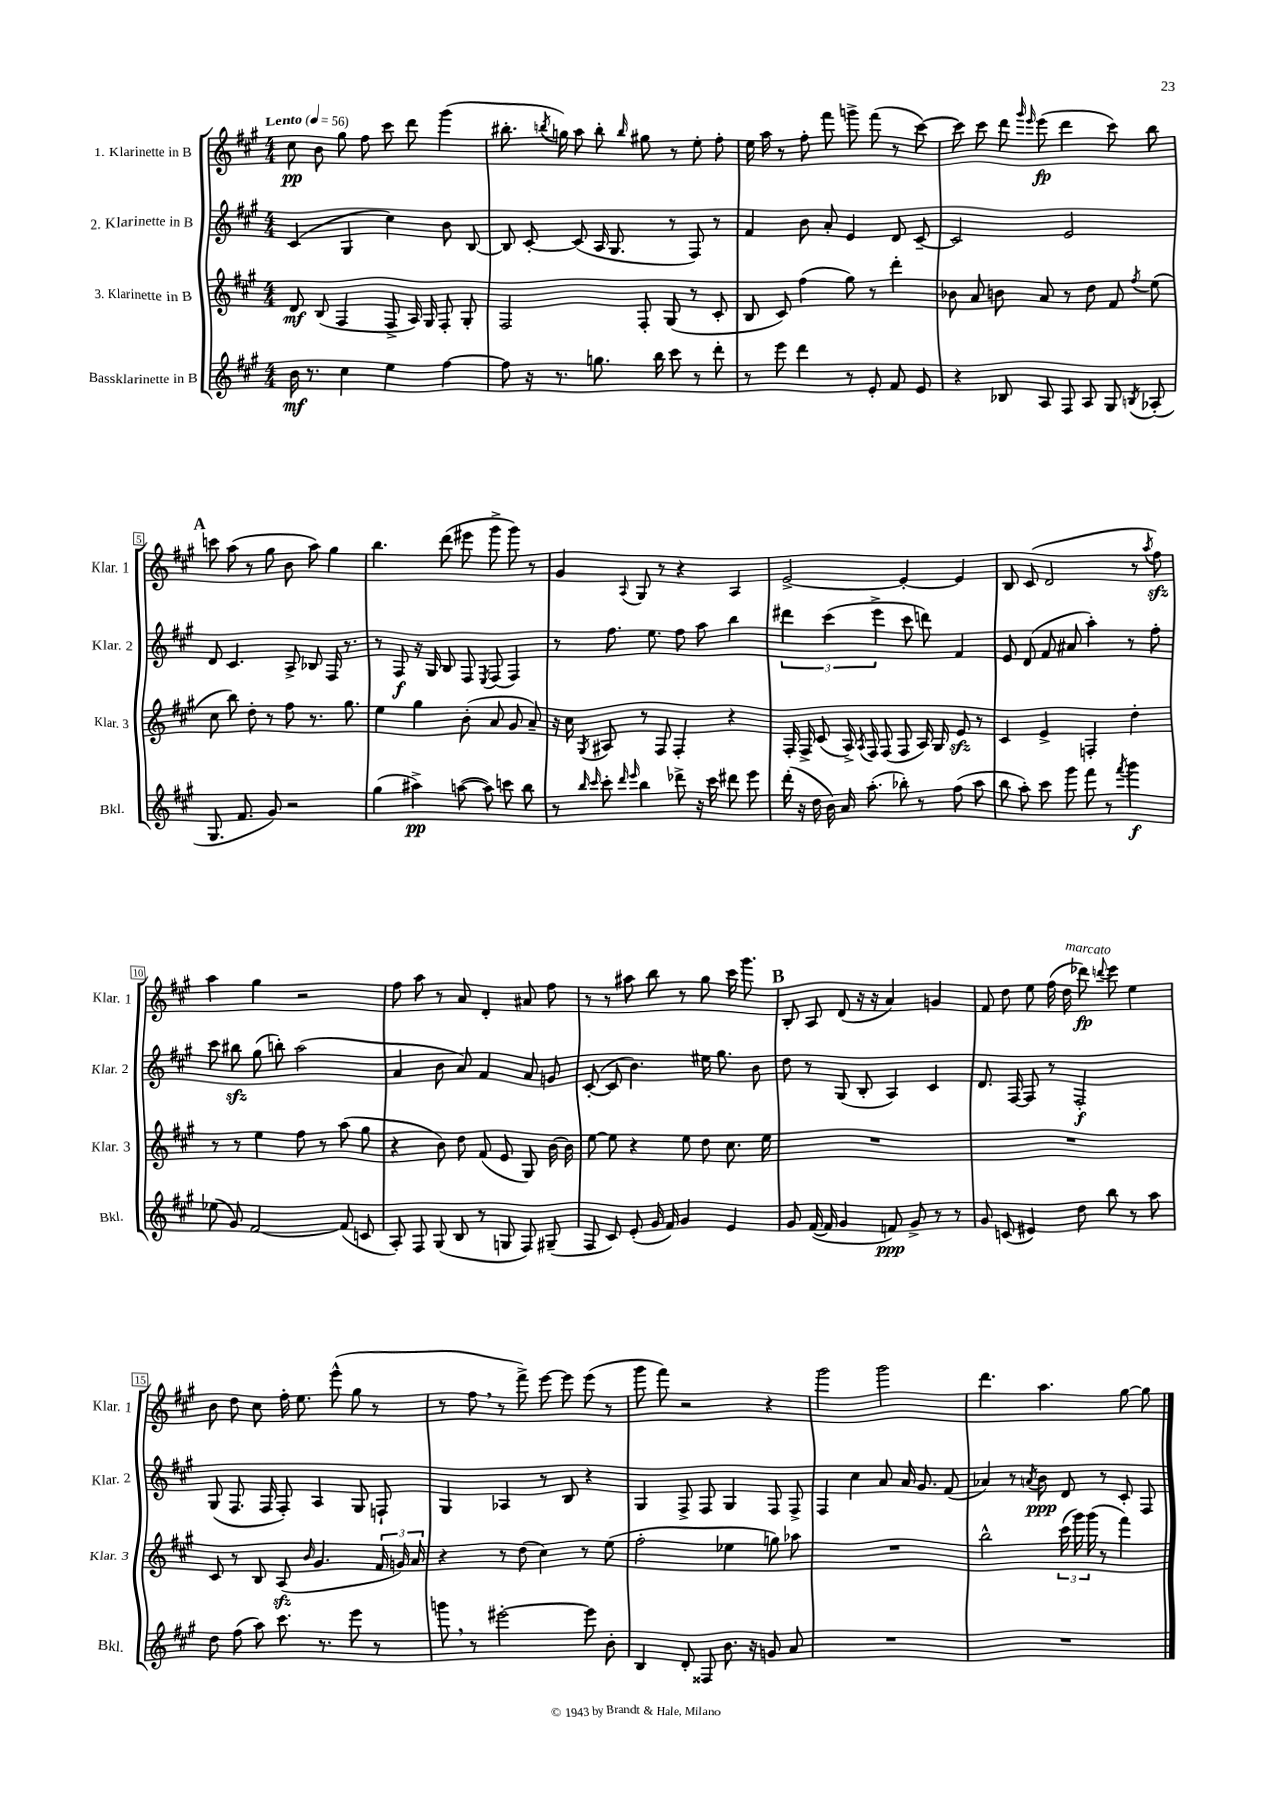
<<
\new StaffGroup <<
\new Staff = "s0" \with { instrumentName = "1. Klarinette in B" shortInstrumentName = "Klar. 1" } {
    \clef treble \key a \major \numericTimeSignature \time 4/4 \tempo "Lento" 4 = 56
    \autoBeamOff cis''8\pp b'8 gis''8 fis''8 cis'''8 d'''8 gis'''4( |
    bis''8.-. \acciaccatura { b''8 } g''16) a''8 b''8-. \grace { b''16 } gis''8 r8 e''8-. fis''8-. |
    e''16 a''16 r8 fis''8-. fis'''8 g'''8-> fis'''8( r8 cis'''8~) |
    cis'''8 cis'''8 d'''8 \grace { gis'''16 e'''16 } e'''8\fp( d'''4 cis'''8) b''8 |
    \mark \markup { \bold "A" } c'''8 a''8( r8 gis''8 b'8 a''8) gis''4 |
    b''4. d'''8( eis'''8 gis'''8-> gis'''8) r8 |
    gis'4 \appoggiatura { a8 } gis8 r8 r4 a4 |
    e'2~-> e'4~-. e'4 |
    b8 cis'8( d'2 r8 \acciaccatura { a''8 } fis''8\sfz) |
    a''4 gis''4 r2 |
    fis''8 a''8 r8 a'8 d'4-. ais'8 fis''8 |
    r8 r8 ais''8 b''8 r8 gis''8 cis'''16 gis'''8. |
    \mark \markup { \bold "B" } b8-. a8 d'8( r16 r16 a'4) g'4 |
    fis'8 d''8 e''8 fis''16( d''16^\markup { \italic "marcato" } des'''8\fp) \appoggiatura { d'''8 } e'''8 e''4 |
    b'8 d''8 cis''8 fis''16-. e''8. e'''8-^( gis''8 r8 |
    r8 fis''8 \breathe r8 fis'''8->) e'''8~ e'''8 e'''8( r8 |
    gis'''8 fis'''8) r2 r4 |
    gis'''2 gis'''2 |
    d'''4. a''4. gis''8~ gis''8 \bar "|." |
}
\new Staff = "s1" \with { instrumentName = "2. Klarinette in B" shortInstrumentName = "Klar. 2" } {
    \clef treble \key a \major \numericTimeSignature \time 4/4
    \autoBeamOff cis'4( gis4 cis''4) b'8 b8~ |
    b8 cis'8~-. cis'8( a16 gis8. r8 fis8) r8 |
    fis'4 b'8 a'8-. e'4 d'8 cis'8~-- |
    cis'2 e'2 |
    \mark \markup { \bold "A" } d'8 cis'4. a8-> bes8 fis16 r8. |
    r8 fis8\f r16 gis16 b8 fis8 \acciaccatura { e8 } fis8( fis4) |
    r8 fis''8. e''8. fis''8 a''8 b''4 |
    \tuplet 3/2 { dis'''4 cis'''4( e'''4-> } cis'''8 d'''8) fis'4 |
    e'8 d'8( fis'8 ais'8 a''4-.) r8 fis''8-. |
    cis'''8 bis''8\sfz gis''8( b''8-.) a''2( |
    a'4 b'8 a'8) fis'4 a'8 g'8 |
    cis'8~-.( cis'8 b'4.) eis''16 gis''8. b'8 |
    \mark \markup { \bold "B" } d''8 r8 gis8( b8-. a4) cis'4 |
    d'8. fis16~ fis8 r8 fis2-.\f |
    gis8( fis8. fis16 fis8-.) a4 gis8 f8-! |
    gis4 aes4 r8 b8 r4 |
    gis4 fis8-> fis8 gis4 fis8 fis8-> |
    fis4 cis''4 a'8 a'16 gis'8. fis'8( |
    aes'4) r8 \acciaccatura { a'8 } b'8\ppp d'8 r8 cis'8-. fis8 \bar "|." |
}
\new Staff = "s2" \with { instrumentName = "3. Klarinette in B" shortInstrumentName = "Klar. 3" } {
    \clef treble \key a \major \numericTimeSignature \time 4/4
    \autoBeamOff d'8\mf b8( fis4 fis8-> a16) gis16 fis8-. gis8-. |
    fis2 fis8-. gis8( r8 cis'8-. |
    b8 cis'8) fis''4( gis''8) r8 d'''4-. |
    bes'8 a'8 b'8 a'8 r8 d''8 fis'8 \acciaccatura { fis''8 } e''8( |
    \mark \markup { \bold "A" } cis''8 b''8) d''8-. r8 fis''8 r8. gis''8. |
    e''4 gis''4 b'8-.( a'8 gis'8 a'8--) |
    r16 cis''16 \acciaccatura { gis8 } ais8 r8 fis8 fis4-. r4 |
    fis16-. fis16-> cis'8( a16->) \acciaccatura { a8 } fis16 fis8( fis8 a16) gis16 e'8\sfz r8 |
    cis'4 e'4-> f4-. d''4-. |
    r8 r8 e''4 fis''8 r8 a''8( gis''8 |
    r4 b'8) d''8 fis'8( e'8 gis8) b'16~ b'16 |
    e''8~ e''8 r4 e''8 d''8 cis''8. e''16 |
    \mark \markup { \bold "B" } R1 |
    R1 |
    cis'8 r8 b8 a8\sfz( \grace { b'16 } gis'4. \tuplet 3/2 { fis'16 g'16) a'16 } |
    r4 r8 d''8( cis''4) r8 e''8( |
    fis''2-. ees''4 g''8) aes''8 |
    R1 |
    b''2-^ \tuplet 3/2 { cis'''16( gis'''16) gis'''16( } r8 fis'''4) \bar "|." |
}
\new Staff = "s3" \with { instrumentName = "Bassklarinette in B" shortInstrumentName = "Bkl." } {
    \clef treble \key a \major \numericTimeSignature \time 4/4
    \autoBeamOff b'16\mf r8. cis''4 e''4 fis''4~ |
    fis''8 r16 r8. g''8. b''16 cis'''8 r8 d'''8-. |
    r8 e'''8 d'''4 r8 e'8-. fis'8 e'8 |
    r4 bes8 a8 fis8 a8 gis8 \acciaccatura { b8 } aes8-.( |
    \mark \markup { \bold "A" } gis8. fis'8. gis'8) r2 |
    gis''4( ais''4->\pp) a''8~( a''8) c'''8 b''8 |
    r8 \grace { b''16 cis'''16 } cis'''8-. \grace { d'''16 e'''16 } b''4 des'''8-> r16 cis'''16 dis'''8 e'''8 |
    d'''16-.( r16 d''16 b'16) a'16 a''8.-.( bes''8-.) r8 fis''8( a''8 |
    b''8 a''8-.) cis'''8 gis'''8 fis'''8 r8 \acciaccatura { fis'''8 } gis'''4\f |
    ees''8( gis'8) fis'2~ fis'8( c'8 |
    a8-.) fis8 gis8( b8 r8 g8 fis8) gis8--( |
    fis8 cis'8) e'8-.( gis'16 fis'16) gis'4 e'4 |
    \mark \markup { \bold "B" } gis'8 fis'16~( fis'16 gis'4 f'8\ppp) gis'8-> r8 r8 |
    gis'8 c'8( eis'4) d''8 b''8 r8 a''8 |
    d''8 fis''8( a''8) cis'''8. r8. e'''8 r8 |
    g'''8 \breathe r8 eis'''2~-. eis'''8 b'8-. |
    b4 d'8-. fisis8 b'8. r16 g'8 a'8 |
    R1 |
    R1 \bar "|." |
}
>>
>>
\layout { \context { \Score \override BarNumber.stencil = #(make-stencil-boxer 0.1 0.3 ly:text-interface::print) } }
